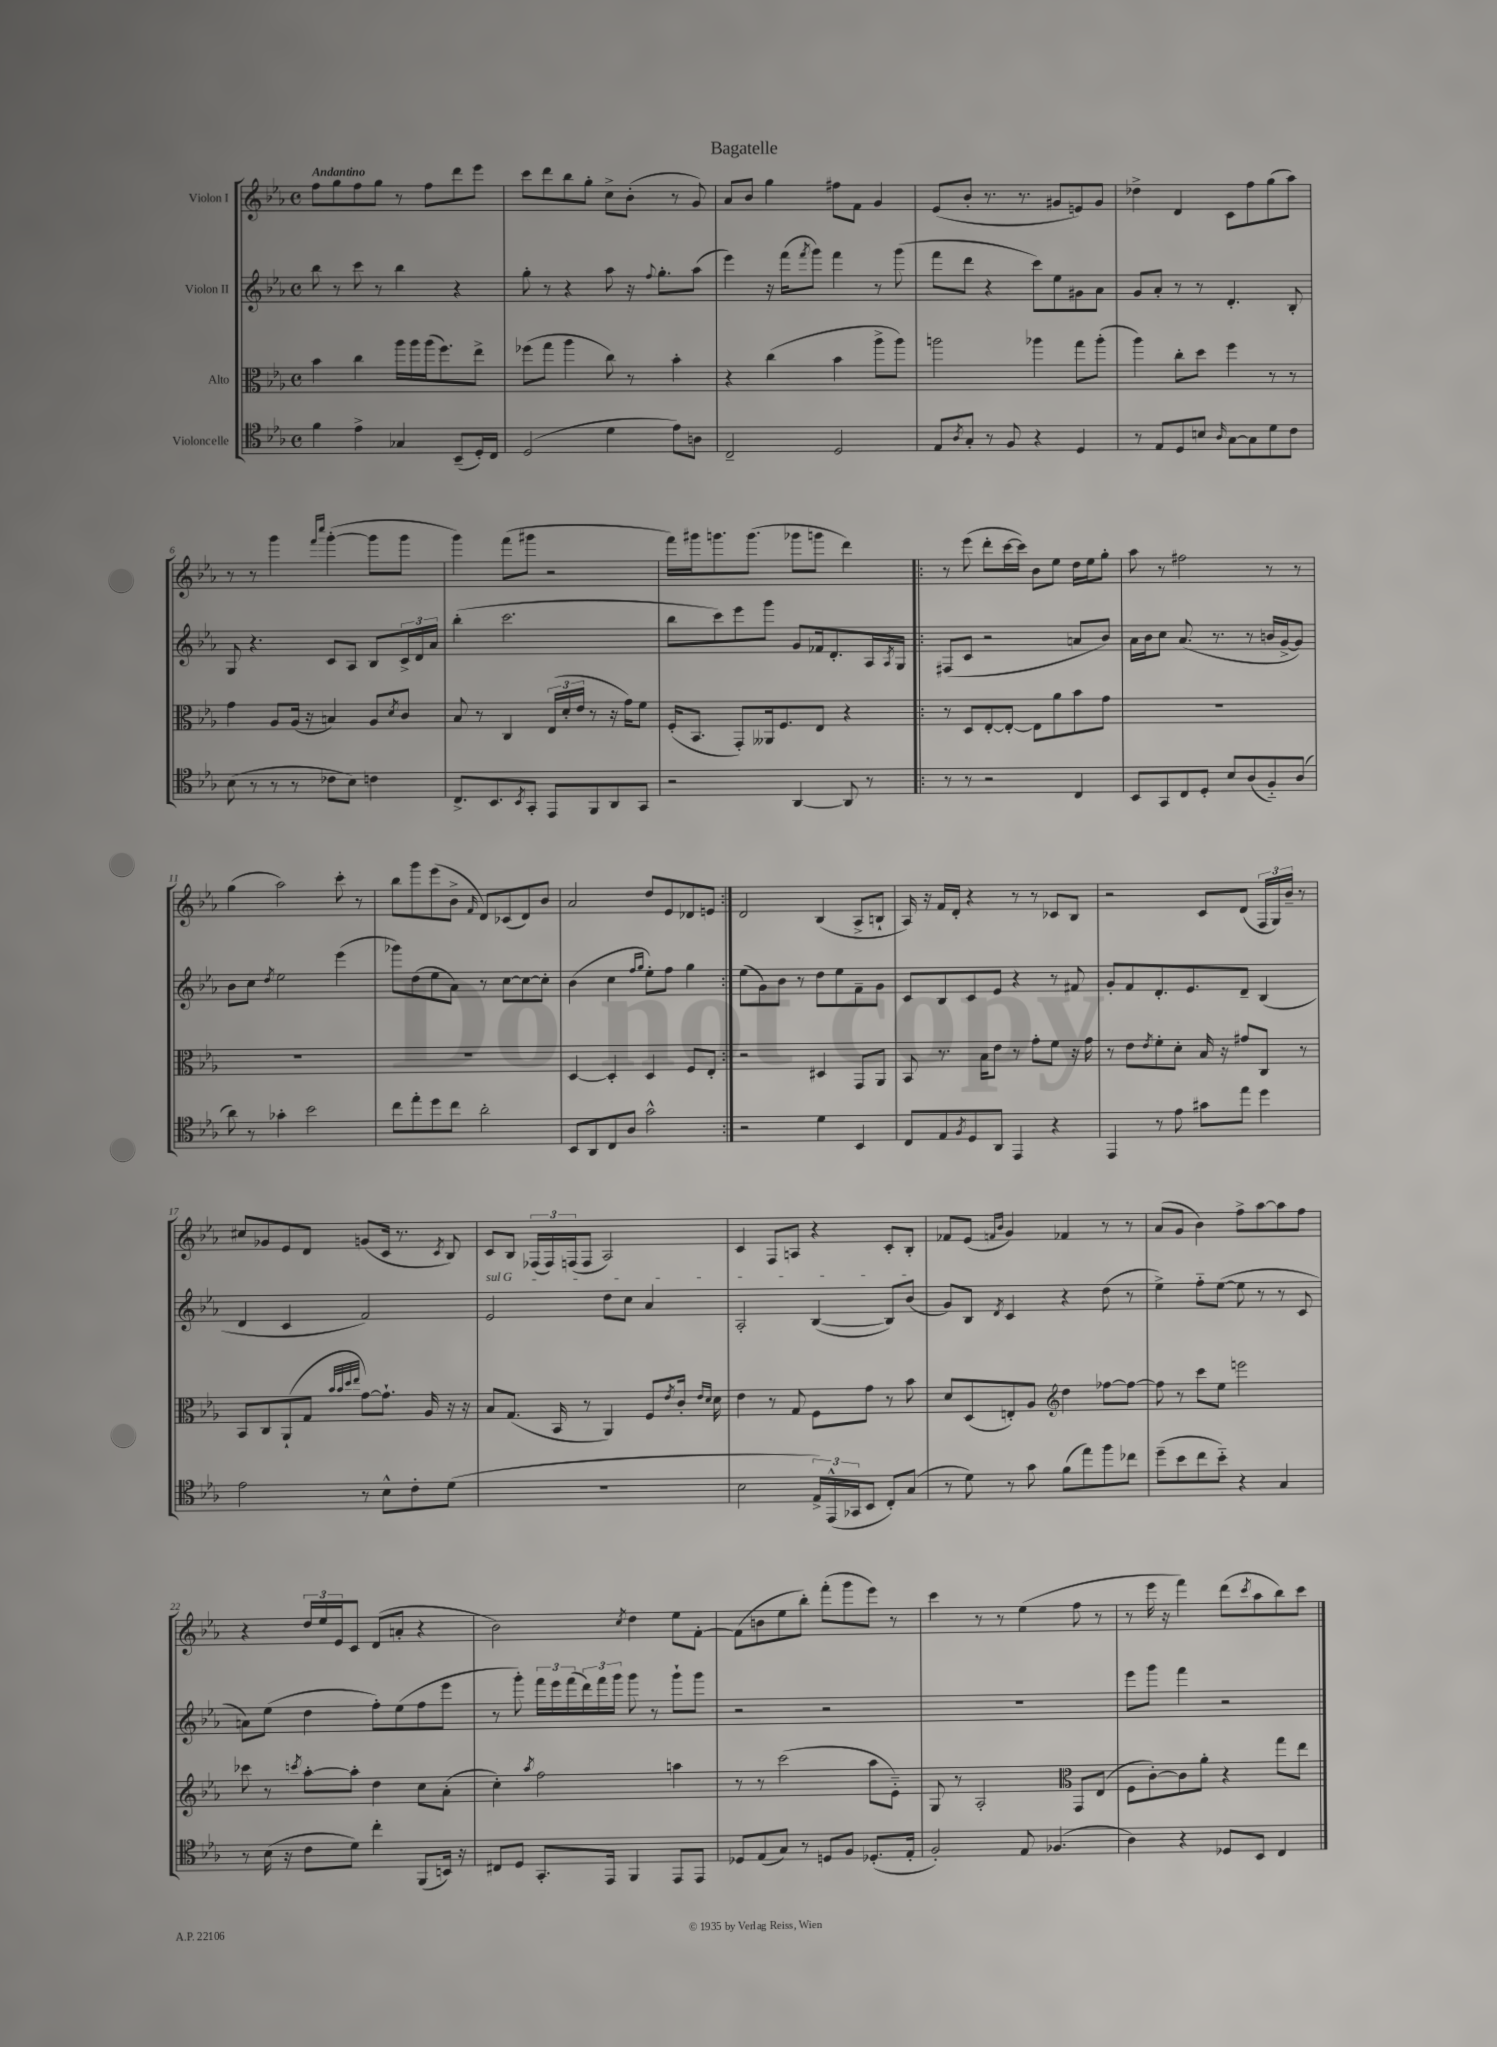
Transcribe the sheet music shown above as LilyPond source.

\header { title = "Bagatelle" }
<<
\new StaffGroup <<
\new Staff = "s0" \with { instrumentName = "Violon I" } {
    \clef treble \key ees \major \defaultTimeSignature \time 4/4 \tempo "Andantino"
    f''8 g''8 f''8 g''8 r8 f''8 d'''8 ees'''8 |
    c'''8 d'''8 bes''8 g''8-. c''8-> bes'8-.( r8 g'8) |
    aes'8 bes'8 g''4 fis''8 f'8 g'4 |
    ees'8( bes'8-. r8. r8. gis'8 e'8) gis'8 |
    des''4-> d'4 c'8 f''8 g''8( aes''8) |
    r8 r8 g'''4 \grace { f'''16 c''''16 } g'''4~-.( g'''8 g'''8 |
    g'''4) f'''8( gis'''8 r2 |
    f'''16) gis'''16 g'''8. g'''8.( ges'''8 g'''8 d'''4) |
    \repeat volta 2 { r8 ees'''8( d'''8-. c'''16~ c'''16) bes'8 ees''8 d''16 ees''16 g''8-. |
    aes''8 r8 fis''2 r8 r8 |
    g''4( aes''2) c'''8-. r8 |
    bes''8 g'''8 ees'''8( bes'8-> \grace { f'16 } d'8) ces'8( d'8) bes'8 |
    aes'2 d''8 ees'8 des'8 e'8 | }
    d'2 bes4( aes8-> b8-! |
    aes16) r16 f'16 d'16-. r4 r8 r8 ces'8 bes8 |
    r2 c'8 d'8( \tuplet 3/2 { f16 g16) bes'16-- } r8 |
    cis''8 ges'8 ees'8 d'8 g'8( c'16 r8. \acciaccatura { c'8 } bes8) |
    c'8 bes8 \tuplet 3/2 { fes16( fes16) f16( } f8 aes2) |
    c'4 f8 a8 r4 c'8-. bes8-. |
    fes'8 ees'8( \grace { f'16 bes'16 } g'4) fes'4 r8 r8 |
    aes'8( g'8 bes'4) f''8-> aes''8~ aes''8 f''8 |
    r4 \tuplet 3/2 { d''16 ees''16 ees'16 } c'8 d'8( a'8-. r4 |
    bes'2) \acciaccatura { c''8 } d''4 ees''8 f'8~-. |
    f'8( b'8 ees''8 bes''8-.) f'''8-.( g'''8 ees'''8) r8 |
    c'''4 r8 r8 ees''4( f''8 r8 |
    r8 ees'''16 r16 f'''4) d'''8( \acciaccatura { c'''8 } aes''8 bes''8) c'''8 \bar "|." |
}
\new Staff = "s1" \with { instrumentName = "Violon II" } {
    \clef treble \key ees \major \defaultTimeSignature \time 4/4
    bes''8 r8 c'''8 r8 bes''4 r4 |
    g''8-. r8 r4 aes''8 r16 \appoggiatura { f''8 } g''8.-. aes''8( |
    ees'''4) r16 f'''16( \acciaccatura { f'''8 } g'''8) f'''4 r8 g'''8( |
    f'''8 d'''8 r4 c'''8) ees''8 gis'8 aes'8 |
    g'8 aes'8-. r8 r8 d'4.-. bes8-. |
    g8 r4. c'8 aes8 bes8 \tuplet 3/2 { c'16-> d'16 aes'16 } |
    bes''4-.( c'''2. |
    bes''8 c'''8) ees'''8 g'''8 g'8 fes'16 d'8.-. aes16 \acciaccatura { aes8 } g16 |
    \repeat volta 2 { fis8( c'8 r2 a'8 bes'8) |
    aes'16 bes'16 c''8 aes'8.( r8. r8 b'16 g'16~-> g'8) |
    bes'8 c''8 \acciaccatura { d''8 } ees''2 ees'''4( |
    ges'''8) d''8( ees''8 aes'8) r8 c''8~ c''8~ c''8-. |
    bes'4( c''4 \grace { f''16 g''16 } ees''8-.) f''8 g''4 | }
    ees''8( g'8) bes'8 r8 d''8 ees''8 f'8-- g'8 |
    c'8 bes8 c'8 ees'8 r4 r8 fis'8 |
    g'8-. f'8 d'8.-. ees'8. d'8-- bes4( |
    d'4 c'4 f'2) |
    \once \override TextSpanner.bound-details.left.text = \markup { \italic "sul G" } ees'2\startTextSpan d''8 c''8 aes'4 |
    aes2-. bes4~( bes8) bes'8\stopTextSpan( |
    g'8) bes8 \acciaccatura { d'8 } c'4 r4 d''8( r8 |
    ees''4->) f''8-_ ees''8~( ees''8 r8 r8 c'8 |
    a'8) ees''8( d''4 f''8-.) ees''8( f''8 ees'''8 |
    r8 g'''8-.) \tuplet 3/2 { f'''16 ees'''16 f'''16( } \tuplet 3/2 { d'''16) f'''16 g'''16 } g'''8 r8 g'''8-! g'''8 |
    r2 r2 |
    R1 |
    ees'''8 g'''8 f'''4 r2 \bar "|." |
}
\new Staff = "s2" \with { instrumentName = "Alto" } {
    \clef alto \key ees \major \defaultTimeSignature \time 4/4
    bes'4 c''4 aes''16 aes''16 aes''16( f''8.) ees''8-> |
    fes''8( g''8 aes''4 c''8) r8 bes'4-. |
    r4 c''4( bes'4 aes''8-> aes''8) |
    a''2 aes''4 g''8 aes''8-.( |
    aes''4) c''8-. d''8 f''4 r8 r8 |
    g'4 aes8 aes16( r16 b4) aes8 \acciaccatura { d'8 } c'8 |
    bes8 r8 c4 \tuplet 3/2 { ees16( d'16-. ees'16 } r8 r16 g'16) f'8 |
    f16-.( bes,8. g,8-.) aeses,16 f8. ees8 r4 |
    \repeat volta 2 { r8 d8 ees8~-. ees8~-. ees8 aes'8 bes'8 g'8 |
    R1 |
    R1 |
    R1 |
    d4~ d4-. d4 f8 ees8-. | }
    r2 dis4 g,8 aes,8 |
    bes,8 r8. bes16 ees'8 r8 g'8-. f'8 r16 g'16 |
    r8 ees'8 \acciaccatura { ees'8 } f'8-. d'8-. bes16 r16 gis'8 c8 r8 |
    bes,8 c8 aes,8-!( g8 \grace { bes'32 bes'32 d''32 ees''32 } g'8~) g'8.-! aes16 r16 r16 |
    bes8 g8.( bes,16 r8 aes,4) f8 \acciaccatura { ees'8 } c'16-. \grace { ees'16 d'16 } d'16 |
    ees'4 r8 g8 f8 g'8 r8 bes'8 |
    d'8 d8( e8-.) aes8 \clef treble d''4 fes''8~ fes''8~ |
    fes''8 r8 c'''8 ees''8 e'''2 |
    ces'''8 r8 \acciaccatura { c'''8 } aes''8~-. aes''8-. d''4 c''8 aes'8-.( |
    c''4-.) \acciaccatura { aes''8 } f''2 a''4 |
    r8 r8 c'''2( aes''8 ees'8-_) |
    g8 r8 aes2-. \clef alto g,8 ees8( |
    f8 c'8~-.) c'8 aes'8-. r4 g''8 ees''8 \bar "|." |
}
\new Staff = "s3" \with { instrumentName = "Violoncelle" } {
    \clef tenor \key ees \major \defaultTimeSignature \time 4/4
    f'4 ees'4-> ges4 bes,8--( d16-.) c16 |
    d2( d'4 ees'8) a8 |
    c2-- d2 |
    ees8 \acciaccatura { aes8 } g8-. r8 f8 r4 d4 |
    r8 ees8 d8 b8 \grace { aes16 } g8~ g8 d'8 c'8 |
    bes8( r8 r8 r8 ces'8 bes8) c'4 |
    c8.-> bes,8. \acciaccatura { bes,8 } g,8-. ees,8 f,8 aes,8 g,8 |
    r2 aes,4~ aes,8 r8 |
    \repeat volta 2 { r8 r8 r2 c4 |
    bes,8 g,8 c8 d8-. bes8 aes8( f8-_) aes8( |
    aes'8) r8 ges'4-. bes'2 |
    c''8 ees''8-. d''8 c''8 aes'2-. |
    bes,8 aes,8 c8 aes8 g'2-^ | }
    r2 d'4 bes,4 |
    c8 ees8 \acciaccatura { f8 } d8 aes,8 ees,4 r4 |
    ees,4 r8 ees'8 gis'8 ees''8 d''4 |
    ees'2 r8 bes8-^ c'8-. d'8( |
    R1 |
    bes2 \tuplet 3/2 { ees16->) ees,16-^( ges,16 } bes,8 c8-.) g8( |
    r8 d'8) r8 g'8 f'8( ees''8) f''8 ces''8 |
    d''8--( bes'8 c''8 bes'8-_) r4 g4 |
    r8 bes16( r16 c'8 d'8) c''4-. f,8( b,16) r16 |
    cis8 d8 g,8.-. ees,16 f,4 ees,8 ees,8 |
    des8 ees8( g8) r8 d8 f8 des8.-.( ees16-. |
    f2-.) ees8 fes4.( |
    aes4) r4 des8 bes,8 c4 \bar "|." |
}
>>
>>
